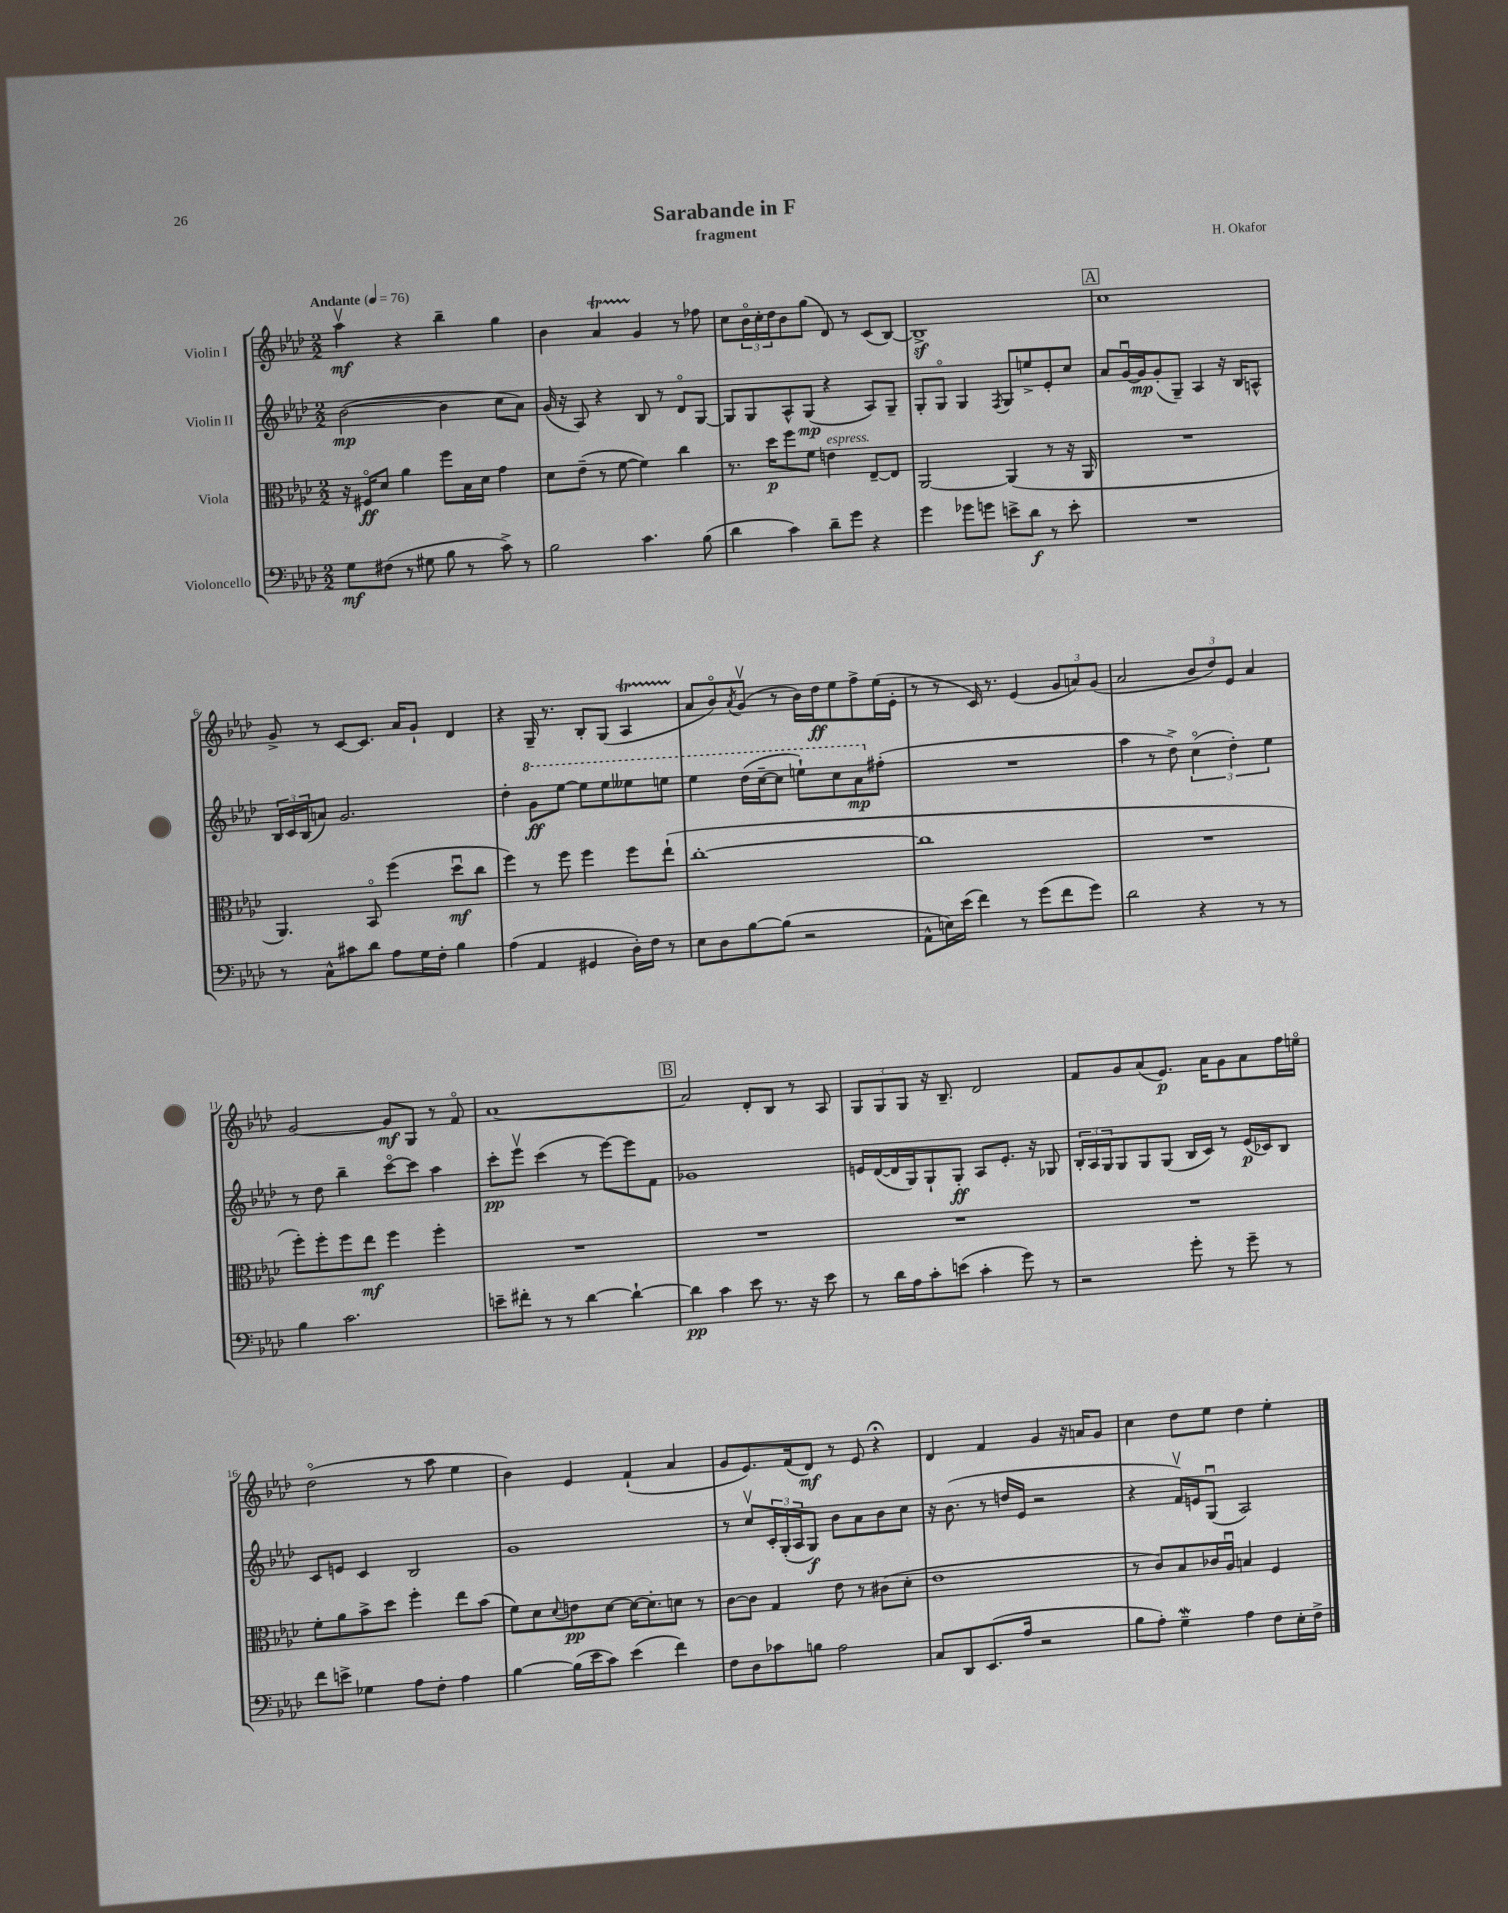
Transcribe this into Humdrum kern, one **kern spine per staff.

**kern	**dynam	**kern	**dynam	**kern	**dynam	**kern	**dynam
*part4	*part4	*part3	*part3	*part2	*part2	*part1	*part1
*staff4	*staff4	*staff3	*staff3	*staff2	*staff2	*staff1	*staff1
*I"Violoncello	*	*I"Viola	*	*I"Violin II	*	*I"Violin I	*
*clefF4	*	*clefC3	*	*clefG2	*	*clefG2	*
*k[b-e-a-d-]	*	*k[b-e-a-d-]	*	*k[b-e-a-d-]	*	*k[b-e-a-d-]	*
*M2/2	*	*M2/2	*	*M2/2	*	*M2/2	*
*MM76	*	*MM76	*	*MM76	*	*MM76	*
=1	=1	=1	=1	=1	=1	=1	=1
!	!	!	!	!	!	!LO:TX:a:B:t=Andante	!
8G\L	mf	16r	.	([2b-\	mp	4aa-v\	mf
.	.	16F#X/KL	ff	.	.	.	.
(8F#X\J	.	8d-/J	.	.	.	.	.
8r	.	4a-\	.	.	.	4r	.
8G#X\	.	.	.	.	.	.	.
8B-\	.	8ff\L	.	4b-\]	.	4bb-~\	.
8r	.	16B-\L	.	.	.	.	.
.	.	16d-\JJ	.	.	.	.	.
8c^\)	.	4g\	.	8cc\L	.	4gg\	.
8r	.	.	.	8a-\J)	.	.	.
=2	=2	=2	=2	=2	=2	=2	=2
2B-\	.	8d-\L	.	(16g/	.	4b-\	.
.	.	.	.	16r	.	.	.
.	.	(8e-~\J	.	8A-/)	.	.	.
.	.	8r	.	4r	.	4a-T/	.
.	.	[8f\	.	.	.	.	.
4.c\	.	4f\])	.	8B-/	.	4g/	.
.	.	.	.	8r	.	.	.
.	.	4cc\	.	8d-/L	.	8r	.
(8B-\	.	.	.	[8G/J	.	8ff-X\	.
=3	=3	=3	=3	=3	=3	=3	=3
4d-\	.	8.r	.	8G/L]	.	8cc\L	.
.	.	.	.	8G/	.	24b-\L	.
.	.	.	.	.	.	24cc'\	.
.	.	16dd-\KL	p	.	.	.	.
.	.	.	.	.	.	24dd-\J	.
4c\)	.	8ff\	.	8A-^^/	.	8b-\	.
.	.	8f\J	.	(8G/J	mp	(8gg\J	.
!	!	!LO:TX:a:i:t=espress.	!	!	!	!	!
8d-~\L	.	4en\	.	4r	.	8d-/)	.
8g\J	.	.	.	.	.	8r	.
4r	.	[8E-~/L	.	8A-/L)	.	(8c/L	.
.	.	8E-/J]	.	8G~/J	.	[8B-/J)	.
=4	=4	=4	=4	=4	=4	=4	=4
4g\	.	[2AA-/	.	8G'/L	.	1B-z^]	.
.	.	.	.	8G/J	.	.	.
8g-X\L	.	.	.	4G/	.	.	.
8gn\J	.	.	.	.	.	.	.
.	.	.	.	8qF/	.	.	.
8en^\L	.	(4AA-/]	.	8G/L	.	.	.
8d-\J	f	.	.	8een^/	.	.	.
8r	.	8r	.	8e-'/	.	.	.
8e'\	.	16r	.	8cc/J	.	.	.
.	.	16AA-/	.	.	.	.	.
!!LO:REH:place=s1:t=A
=5	=5	=5	=5	=5	=5	=5	=5
1r	.	1r	.	8a-/L	.	1cc	.
.	.	.	.	[16gu/L	.	.	.
.	.	.	.	16g/J]	mp	.	.
.	.	.	.	(8g'/	.	.	.
.	.	.	.	8G~/J)	.	.	.
.	.	.	.	4A-/	.	.	.
.	.	.	.	16r	.	.	.
.	.	.	.	16B-/KL	.	.	.
.	.	.	.	8An^^/J	.	.	.
!!LO:LB:g=z
=6	=6	=6	=6	=6	=6	=6	=6
8r	.	4.AA-/)	.	24B-/LL	.	8g^/	.
.	.	.	.	24c/	.	.	.
.	.	.	.	(24B-/J	.	.	.
8C^^\L	.	.	.	8an/J)	.	8r	.
8c#X\	.	.	.	2.g/	.	[8c/L	.
8d-\J	.	8BB-/	.	.	.	8.c/J]	.
8A-\L	.	(4ff\	.	.	.	.	.
.	.	.	.	.	.	16a-/KL	.
16G\L	.	.	.	.	.	8g`/J	.
16F'\JJ	.	.	.	.	.	.	.
4B-\	.	8dd-u\L	mf	.	.	4d-/	.
.	.	8cc\J	.	.	.	.	.
=7	=7	=7	=7	=7	=7	=7	=7
(4A-\	.	4ff\)	.	4dd-'\	.	4r	.
*	*	*	*	*8va	*	*	*
4AA-/	.	8r	.	8gg\L	ff	16G~/	.
.	.	.	.	.	.	8.r	.
.	.	8ff\	.	[8eee-\J	.	.	.
4GG#X/	.	4ff\	.	8eee-\L]	.	8B-'/L	.
.	.	.	.	8eee-\	.	(8G/J	.
16D-'\LL)	.	8ff\L	.	8eee--X\	.	4A-T/	.
16F\JJ	.	.	.	.	.	.	.
8r	.	(8ee-`\J	.	8eeen\J	.	.	.
=8	=8	=8	=8	=8	=8	=8	=8
8E-\L	.	[1cc'	.	4eee-\	.	8a-/L	.
8D-\	.	.	.	.	.	8b-/)	.
.	.	.	.	.	.	8qa-/	.
[8B-\	.	.	.	(16ddd-\LL	.	(8gv/J	.
.	.	.	.	[16ccc~\J	.	.	.
(8B-\J]	.	.	.	8ccc\J]	.	8r	.
2r	.	.	.	8eeen`\L)	.	16b-\LL)	.
.	.	.	.	.	.	16dd-\J	ff
.	.	.	.	8ccc\	.	8ee-\	.
.	.	.	.	8aa-\	mp	8ff^\	.
*	*	*	*	*X8va	*	*	*
.	.	.	.	(8ff#X'\J	.	(16ee-\L	.
.	.	.	.	.	.	16e-'\JJ	.
=9	=9	=9	=9	=9	=9	=9	=9
8AA-^^\L	.	1cc]	.	1r	.	8r	.
16En\L)	.	.	.	.	.	8r	.
(16e-\JJ	.	.	.	.	.	.	.
4f\)	.	.	.	.	.	16c/)	.
.	.	.	.	.	.	8.r	.
8r	.	.	.	.	.	(4e-/	.
(8g\L	.	.	.	.	.	.	.
8f\	.	.	.	.	.	12g/L	.
.	.	.	.	.	.	12an/)	.
8g\J)	.	.	.	.	.	.	.
.	.	.	.	.	.	(12g/J	.
=10	=10	=10	=10	=10	=10	=10	=10
2d-\	.	1r	.	4aa-\	.	2a-/	.
.	.	.	.	8r	.	.	.
.	.	.	.	8dd-^\)	.	.	.
4r	.	.	.	(6cc\	.	12b-/L	.
.	.	.	.	.	.	12dd-/)	.
.	.	.	.	6dd-'\)	.	12e-/J	.
8r	.	.	.	.	.	4a-/	.
.	.	.	.	6ee-\	.	.	.
8r	.	.	.	.	.	.	.
!!LO:LB:g=z
=11	=11	=11	=11	=11	=11	=11	=11
4B-\	.	8ff'\L)	.	8r	.	[2g/	.
.	.	8ff'\	.	8dd-\	.	.	.
2.c\	.	8ff\	.	4bb-~\	.	.	.
.	.	8ee-\J	mf	.	.	.	.
.	.	4ff\	.	[8ccc\L	.	8g/L]	mf
.	.	.	.	8ccc\J]	.	8G/J	.
.	.	4ff'\	.	4aa-\	.	8r	.
.	.	.	.	.	.	8f/	.
=12	=12	=12	=12	=12	=12	=12	=12
8en~\L	.	1r	.	8ccc'\L	pp	[1a-	.
8f#X'\J	.	.	.	8eee-v\J	.	.	.
8r	.	.	.	(4ccc\	.	.	.
8r	.	.	.	.	.	.	.
[4d-\	.	.	.	8r	.	.	.
.	.	.	.	[8eee-\L)	.	.	.
4d-`\_	.	.	.	8eee-\]	.	.	.
.	.	.	.	8f\J	.	.	.
!!LO:REH:place=s1:t=B
=13	=13	=13	=13	=13	=13	=13	=13
4d-\]	pp	1r	.	1g-X	.	2a-/]	.
4c\	.	.	.	.	.	.	.
8e-\	.	.	.	.	.	8d-'/L	.
8.r	.	.	.	.	.	8B-/J	.
.	.	.	.	.	.	8r	.
16r	.	.	.	.	.	.	.
8e-\	.	.	.	.	.	8A-/	.
=14	=14	=14	=14	=14	=14	=14	=14
8r	.	1r	.	16en/LL	.	12G/L	.
.	.	.	.	([16d-/	.	.	.
.	.	.	.	.	.	12G/	.
16d-\LL	.	.	.	16d-/]	.	.	.
.	.	.	.	.	.	12G/J	.
16A-\J	.	.	.	16G/J)	.	.	.
8c'\	.	.	.	8G`/	.	16r	.
.	.	.	.	.	.	8.B-~/	.
(8en\J	.	.	.	8G'/J	ff	.	.
4c'\	.	.	.	8A-/L	.	2d-/	.
.	.	.	.	8.e'/J	.	.	.
8g\)	.	.	.	.	.	.	.
.	.	.	.	16r	.	.	.
8r	.	.	.	8G-X/	.	.	.
=15	=15	=15	=15	=15	=15	=15	=15
2r	.	1r	.	24B-'/LL	.	8f/L	.
.	.	.	.	24A-/	.	.	.
.	.	.	.	24G/J	.	.	.
.	.	.	.	8G/	.	8g/	.
.	.	.	.	8G/	.	(8a-/	.
.	.	.	.	(8G/J	.	8.e-/J)	p
8g'\	.	.	.	16B-/LL	.	.	.
.	.	.	.	16c/JJ)	.	16a-\KL	.
8r	.	.	.	8r	.	8g\	.
8g~\	.	.	.	(16e-/LL	p	8a-\	.
.	.	.	.	16c-X/J)	.	.	.
8r	.	.	.	8B-/J	.	16ff\L	.
.	.	.	.	.	.	16een\JJ	.
!!LO:LB:g=z
=16	=16	=16	=16	=16	=16	=16	=16
8f\L	.	8f'\L	.	8c/L	.	(2dd-\	.
8en^\J	.	8a-\	.	8en/J	.	.	.
4G-X\	.	8b-^\	.	4c/	.	.	.
.	.	8dd-\J	.	.	.	.	.
8A-\L	.	4ff'\	.	2B-/	.	8r	.
8F'\J	.	.	.	.	.	8aa-\	.
4A-\	.	8ee-\L	.	.	.	4ee-\	.
.	.	(8b-\J	.	.	.	.	.
=17	=17	=17	=17	=17	=17	=17	=17
[4B-\	.	8f\L)	.	1g	.	4b-\)	.
.	.	8d-\	.	.	.	.	.
.	.	8qqd-/	.	.	.	.	.
(16B-\LL]	.	8en\	pp	.	.	4e-/	.
16e-\J	.	.	.	.	.	.	.
8c\J)	.	[8d-\J	.	.	.	.	.
(4e-\	.	16d-\KL_	.	.	.	(4f`/	.
.	.	8.d-'\]	.	.	.	.	.
4f\)	.	8dn\J	.	.	.	4a-/	.
.	.	8r	.	.	.	.	.
=18	=18	=18	=18	=18	=18	=18	=18
8F\L	.	[8c\L	.	8r	.	8g/L	.
8D-\	.	8c\J]	.	8ccv/L	.	8.e-/)	.
8c-X\	.	4G/	.	24c'/L	.	.	.
.	.	.	.	(24G'/	.	.	.
.	.	.	.	.	.	(16f/k	.
.	.	.	.	24A-/J	.	.	.
8Bn\J	.	.	.	8G/J)	f	8d-/J)	mf
2A-\	.	8e-\	.	8b-\L	.	8r	.
.	.	8r	.	8a-\	.	8e-/	.
.	.	(8c#X\L	.	8b-\	.	4r;<	.
.	.	8d-'\J	.	8cc\J	.	.	.
=19	=19	=19	=19	=19	=19	=19	=19
8C/L	.	1e-	.	16r	.	4d-/	.
.	.	.	.	(8.b-\	.	.	.
8DD-/	.	.	.	.	.	.	.
(8.EE-/	.	.	.	8r	.	4f/	.
.	.	.	.	16ddn/LL	.	.	.
16A-/Jk	.	.	.	16e-/JJ	.	.	.
2r	.	.	.	2r	.	4g/	.
.	.	.	.	.	.	16r	.
.	.	.	.	.	.	16an/KL	.
.	.	.	.	.	.	8g/J	.
=20	=20	=20	=20	=20	=20	=20	=20
8B-\L	.	8r	.	4r	.	4cc\	.
8A-'\J)	.	8c/L)	.	.	.	.	.
4GW~\	.	8B-/	.	16fv/LL)	.	8dd-\L	.
.	.	.	.	16en/J	.	.	.
.	.	16c-X/L	.	(8Gu/J	.	8ee-\J	.
.	.	16A-u/JJ	.	.	.	.	.
4A-\	.	4Bn/	.	2A-/)	.	4dd-\	.
8F\L	.	4F/	.	.	.	4ee-'\	.
16E-'\L	.	.	.	.	.	.	.
16F^\JJ	.	.	.	.	.	.	.
==	==	==	==	==	==	==	==
*-	*-	*-	*-	*-	*-	*-	*-
